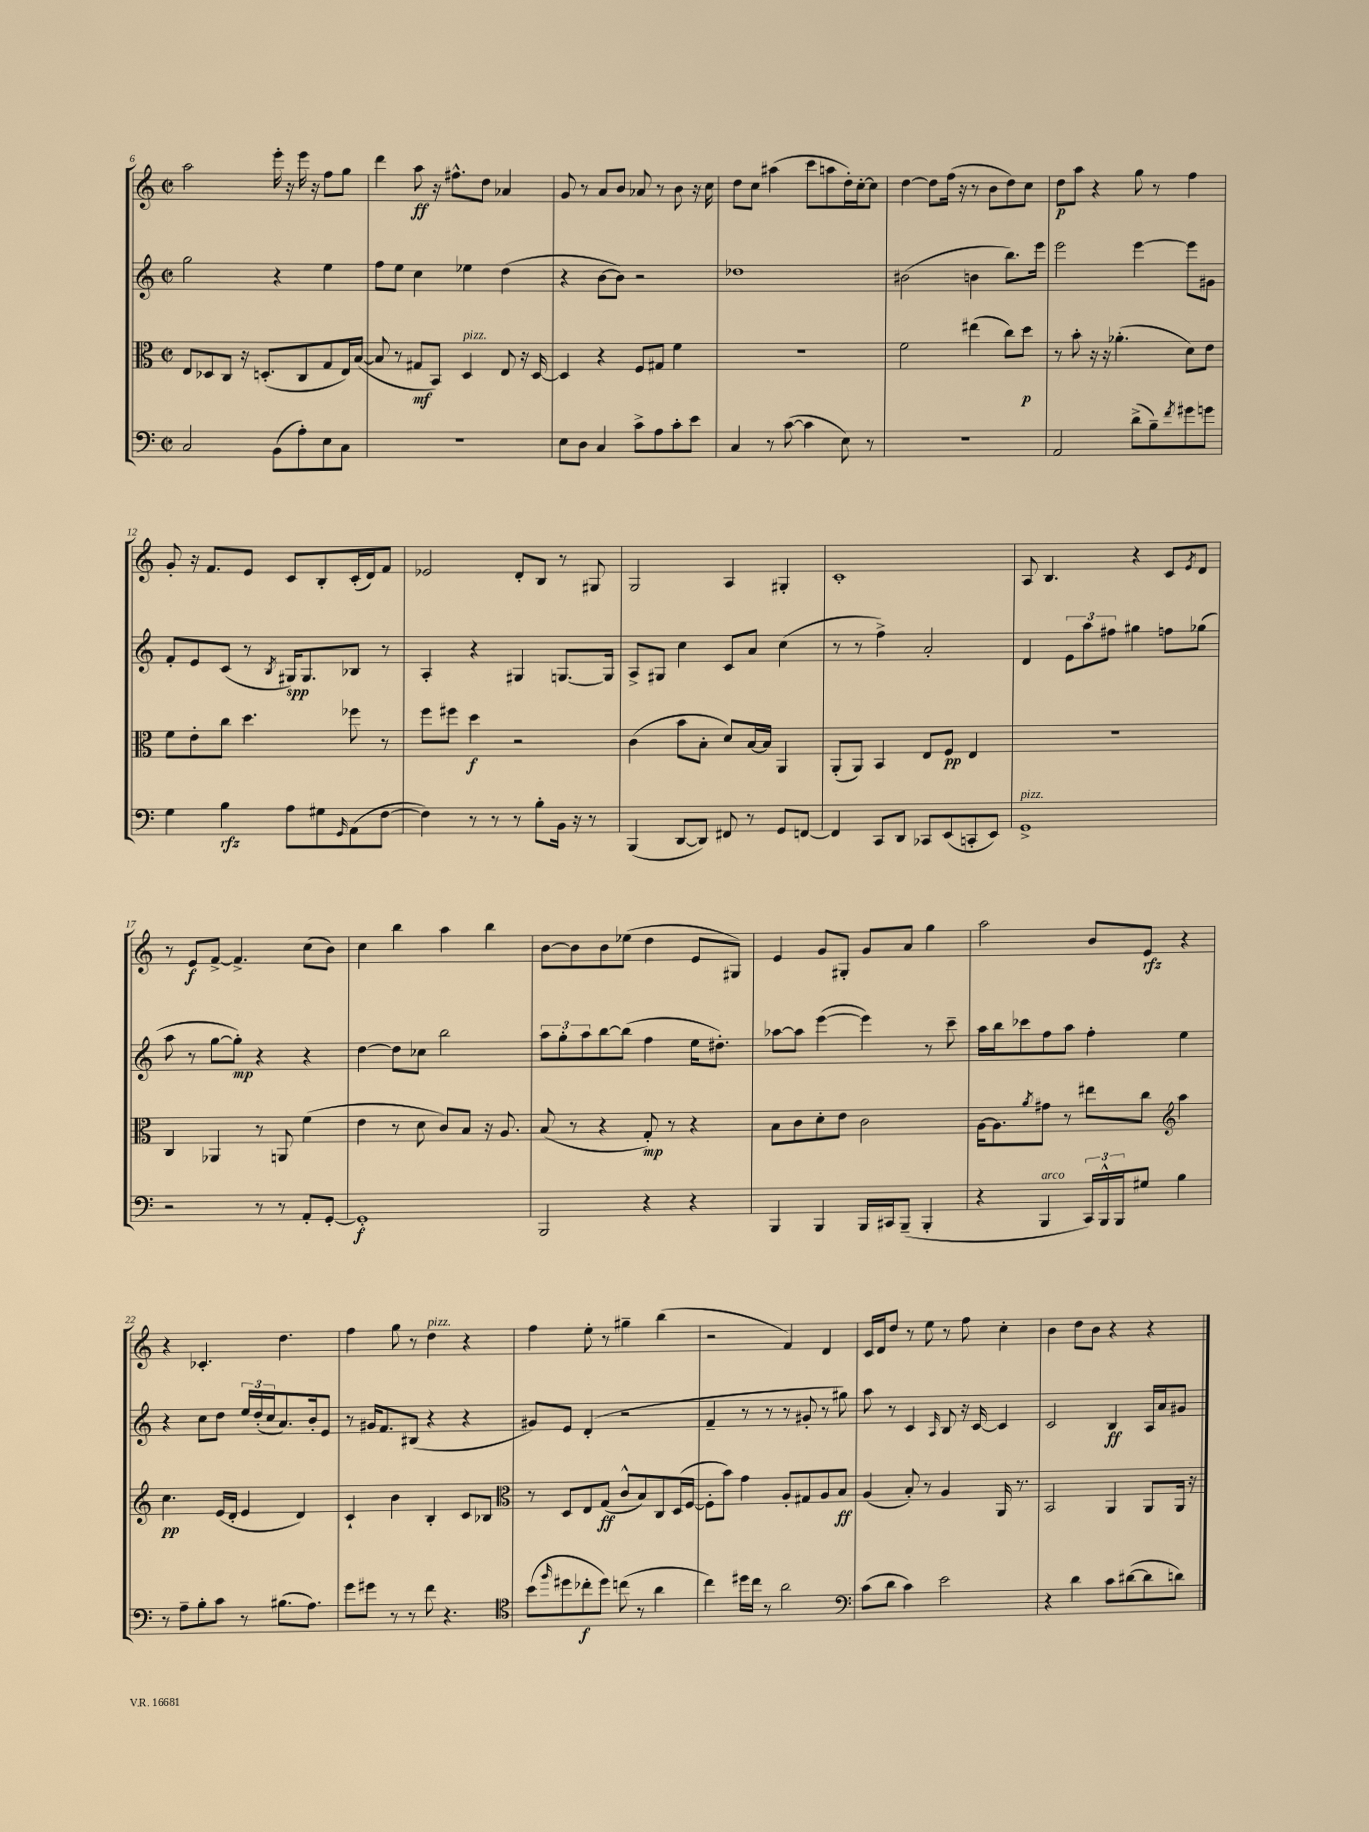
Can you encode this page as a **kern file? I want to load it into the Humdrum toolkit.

**kern	**kern	**kern	**kern
*staff4	*staff3	*staff2	*staff1
*clefF4	*clefC3	*clefG2	*clefG2
*k[]	*k[]	*k[]	*k[]
*M2/2	*M2/2	*M2/2	*M2/2
*met(c|)	*met(c|)	*met(c|)	*met(c|)
2C/	8E/L	2gg\	2aa\
.	8D-/	.	.
.	8C/J	.	.
.	16r	.	.
.	(8.D'/L	.	.
(8BB\L	.	4r	16eee'\
.	.	.	16r
8A'\)	8C/	.	16eee\
.	.	.	16r
8E\	8G/	4ee\	8ff\L
8C\J	16E/L)	.	8gg\J
.	([16B/JJ	.	.
=	=	=	=
1r	8B/]	8ff\L	4ddd\
.	8r	8ee\J	.
.	8G#/L	4cc\	8aa\
.	8BB/J)	.	16r
.	.	.	8.ff#^^\L
.	4D/	4ee-\	.
.	.	.	8dd\J
.	8E/	(4dd\	4a-/
.	16r	.	.
.	[16D/	.	.
=	=	=	=
8E\L	4D/]	4r	8g/
8D\J	.	.	8r
4C/	4r	[8b\L	8a/L
.	.	8b\]J)	8b/J
8c^\L	8F/L	2r	8a-/
8A\	8G#/J	.	8r
8c'\	4f\	.	8b\
8e\J	.	.	16r
.	.	.	16cc\
=	=	=	=
4C/	1r	1dd-	8dd\L
.	.	.	8cc\J
8r	.	.	(4aa#\
([8c\	.	.	.
4c\]	.	.	8ccc\L
.	.	.	8aa\
8E\)	.	.	16dd'\L)
.	.	.	[16cc'\J
8r	.	.	8cc\]J
=	=	=	=
1r	2f\	(2b#\	[4dd\
.	.	.	8dd\]L
.	.	.	(16ff\Jk
.	.	.	16r
.	(4ee#\	4b\	8r
.	.	.	8b\L
.	8cc\L)	8.bb\L)	8dd\)
.	8dd\J	.	8cc\J
.	.	16eee\Jk	.
=	=	=	=
2AA/	8r	2eee\	8dd\L
.	8b'\	.	8aa\J
.	16r	.	4r
.	16r	.	.
.	(4.a-'\	.	.
(8d^\L	.	[4eee\	8gg\
8B~\)	.	.	8r
8qf/	.	.	.
8g#\	8d\L)	8eee\]L	4ff\
8g\J	8e\J	8g#\J	.
=	=	=	=
4G\	8f\L	8f'/L	8g'/
.	8e'\	8e/	16r
.	.	.	8.f/L
4B\	8cc\J	(8c/J	.
.	4.dd\	8r	8e/J
.	.	8qB/	.
8A\L	.	16G#/LK)	8c/L
.	.	8.G#/	.
8G#\	.	.	8B'/
16qqGG/	.	.	.
(8AA\	8ff-\	8B-/J	(16c'/L
.	.	.	16d/J)
[8F\J	8r	8r	8f/J
=	=	=	=
4F\])	8ff\L	4A'/	2e-/
.	8ff#\J	.	.
8r	4dd\	4r	.
8r	.	.	.
8r	2r	4G#/	8d'/L
8B'\L	.	.	8B/J
16BB\Jk	.	[8.G/L	8r
16r	.	.	.
8r	.	.	8G#/
.	.	16G/]Jk	.
=	=	=	=
(4BBB/	(4c\	8A^/L	2G/
.	.	8G#/J	.
[8DD/L	8b\L	4cc\	.
8DD/]J)	8B'\J	.	.
8FF#/	8d/L)	8c/L	4A/
8r	[16B/L	8a/J	.
.	16B/]JJ	.	.
8GG/L	4AA/	(4cc\	4G#'/
[8FF/J	.	.	.
=	=	=	=
4FF/]	(8AA'/L	8r	1c'
.	8AA/J)	8r	.
8CC/L	4BB/	4ff^\)	.
8DD/J	.	.	.
8CC-/L	8E/L	2a'/	.
(8EE/	8F/J	.	.
8CC'/	4E/	.	.
8EE/J)	.	.	.
=	=	=	=
1GG^	1r	4d/	8A/
.	.	.	4.B/
.	.	12e\L	.
.	.	12aa\	.
.	.	12ff#\J	.
.	.	4gg#\	4r
.	.	8ff\L	8c/L
.	.	.	8qe/
.	.	(8gg-\J	8d/J
=	=	=	=
2r	4C/	8aa\	8r
.	.	8r	8e/L
.	4AA-/	[8gg\L	[8f^/J
.	.	8gg'\]J)	4.f^/]
8r	8r	4r	.
8r	8AA/	.	.
8AA'/L	(4f\	4r	(8cc\L
[8GG'/J	.	.	8b\J)
=	=	=	=
1GG']	4e\	[4dd\	4cc\
.	8r	8dd\]L	4bb\
.	8d\	8cc-\J	.
.	8c/L)	2bb\	4aa\
.	8B/J	.	.
.	16r	.	4bb\
.	8.A/	.	.
=	=	=	=
2BBB/	(8B/	12aa\L	[8b\L
.	.	12gg'\	.
.	8r	.	8b\]
.	.	12aa\	.
.	4r	[8bb\	8b\
.	.	(8bb\]J	(8ee-\J
4r	8G'/)	4ff\	4dd\
.	8r	.	.
4r	4r	16ee\LK	8e/L
.	.	8.dd#'\J)	.
.	.	.	8G#/J)
=	=	=	=
4BBB/	8B\L	[8aa-\L	4e/
.	8c\	8aa-\]J	.
4BBB/	8d'\	([4eee\	8g/L
.	8e\J	.	8G#'/J
16BBB/LL	2c\	4eee\])	8g/L
16CC#/J	.	.	.
(8BBB~/J	.	.	8a/J
4BBB'/	.	8r	4gg\
.	.	8ccc~\	.
=	=	=	=
4r	[16A\LK	16aa\LL	2aa\
.	8.A\]	16bb\J	.
.	.	8ccc-\	.
.	8qa/	.	.
4BBB/	8g#\J	8ff\	.
.	8r	8aa\J	.
24CC/LL)	8ee#\L	4ff'\	8b/L
24BBB^^/	.	.	.
24BBB/J	.	.	.
8G#/J	8cc\J	.	8e/J
*	*clefG2	*	*
4B\	4aa\	4ee\	4r
=	=	=	=
8r	4.cc\	4r	4r
8A~\L	.	.	.
8B'\	.	8cc\L	4.c-'/
8c\J	(16e/LL	8dd\J	.
.	16d'/JJ	.	.
8r	4e/	24ee/LL	.
.	.	(24dd'/	.
.	.	24cc/J	.
(8.B#\L	.	8.a/)	4.dd\
.	4d/)	.	.
8.A\J)	.	16b'/k	.
.	.	8e/J	.
=	=	=	=
8g\L	4c`/	8r	4ff\
8g#\J	.	16g#/LK	.
.	.	8.f/	.
8r	4b\	.	8gg\
8r	.	(8B#/J	8r
8f\	4B'/	4r	4dd\
4.r	.	.	.
.	8c/L	4r	4r
.	8B-/J	.	.
=	=	=	=
*clefC4	*clefC3	*	*
(8b\L	8r	8g#/L)	4ff\
16qqff/	.	.	.
8dd#\	8D/L	8e/J	.
8cc-'\	8E/	(4d'/	8ee'\
8dd#\J)	(8G/J	.	8r
(8cc\	8c^^/L	2r	4gg#~\
8r	8B/)	.	.
4a\	8C/	.	(4bb\
.	(16D/L	.	.
.	[16F/JJ	.	.
=	=	=	=
4cc\)	8F'\]L	4f~/	2r
.	8b\J)	.	.
16dd#\LL	4g\	8r	.
16cc\JJ	.	.	.
8r	.	8r	.
2a\	8A'/L	8r	4f/)
.	8G#/	8g#'/	.
.	8A/	8r	4d/
.	8B/J	8gg#\)	.
=	=	=	=
*clefF4	*	*	*
(8c\L	(4A/	8aa\	16c/LL
.	.	.	16d/J
8d\J	.	8r	8dd/J
4c\)	8B'/)	4c/	8r
.	8r	.	8ee\
.	.	16qqA/	.
2e\	4A/	8B/	8r
.	.	16r	8ff\
.	.	[16c/	.
.	16AA/	4c/]	4cc'\
.	8.r	.	.
=	=	=	=
4r	2BB/	2c/	4b\
4d\	.	.	8dd\L
.	.	.	8b\J
8c\L	4AA/	4B/	4r
([8d#\	.	.	.
8d#\]	8AA/L	16A/LL	4r
.	.	16a/J	.
8d\J)	16AA/Jk	8g#/J	.
.	16r	.	.
==	==	==	==
*-	*-	*-	*-
